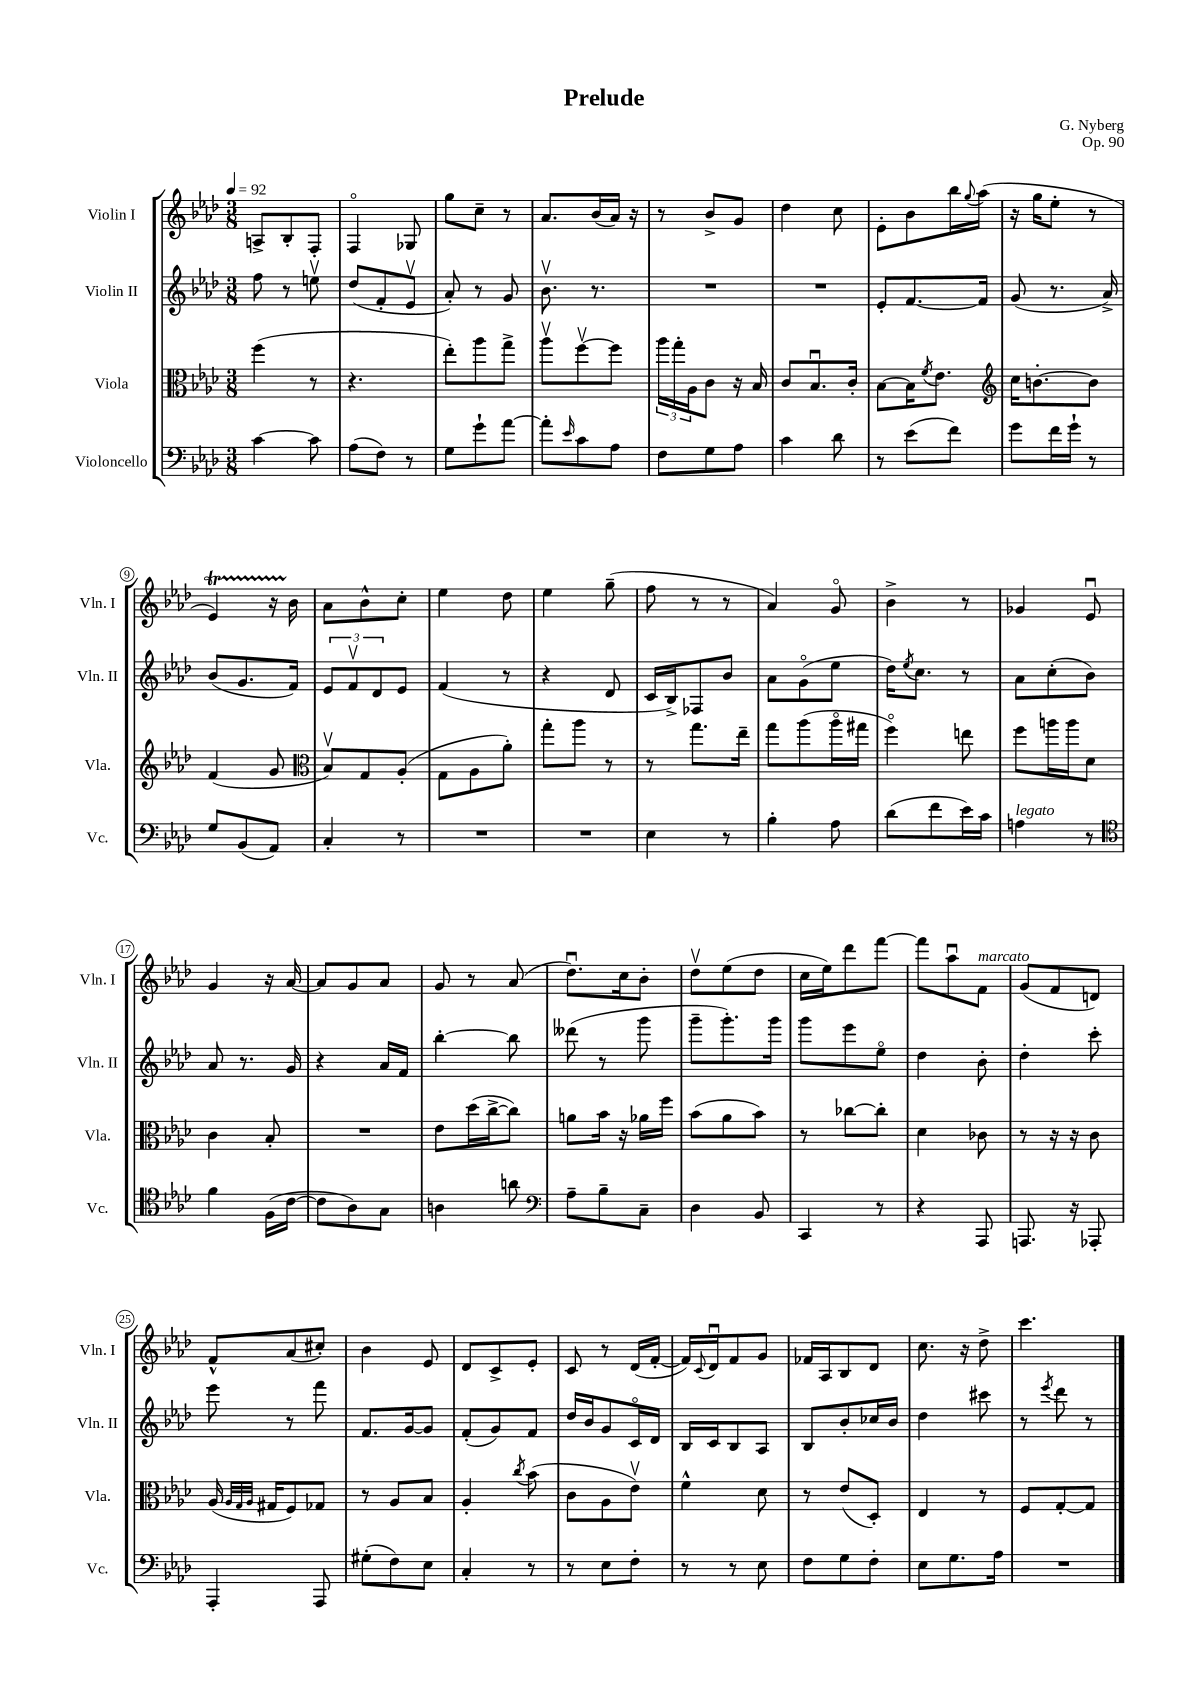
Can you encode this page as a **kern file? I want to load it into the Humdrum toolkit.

**kern	**kern	**kern	**kern
*staff4	*staff3	*staff2	*staff1
*clefF4	*clefC3	*clefG2	*clefG2
*k[b-e-a-d-]	*k[b-e-a-d-]	*k[b-e-a-d-]	*k[b-e-a-d-]
*M3/8	*M3/8	*M3/8	*M3/8
*MM92	*MM92	*MM92	*MM92
[4c	(4ff	8ff	8A^
.	.	8r	8B-'
8c]	8r	8eev	8F'
=	=	=	=
(8A-	4.r	(8dd-	4Fo
8F)	.	8f'	.
8r	.	8e-v	8G-
=	=	=	=
8G	8ee-')	8a-')	8gg
8g`	8aa-	8r	8cc~
[8a-	8gg^	8g	8r
=	=	=	=
8a-']	8aa-v	8.b-v	8.a-
16qqe-	.	.	.
8c	[8ffv	.	.
.	.	8.r	(16b-
8A-	8ff]	.	16a-)
.	.	.	16r
=	=	=	=
8F	24aa-	4.r	8r
.	24gg'	.	.
.	24A-	.	.
8G	8c	.	8b-^
8A-	16r	.	8g
.	16B-	.	.
=	=	=	=
4c	8c	4.r	4dd-
.	8.B-u	.	.
8d-	.	.	8cc
.	16c'	.	.
=	=	=	=
8r	[8B-	8e-'	8e-'
(8e-	16B-]	[8.f	8b-
.	8qf	.	.
.	8.e-	.	.
8f)	.	.	16bb-
.	.	.	8qqgg
.	.	16f]	(16aa-
=	=	=	=
*	*clefG2	*	*
8g	16cc	(8g	16r
.	[8.b'	.	16gg
16f	.	8.r	8ee-'
16g`	.	.	.
8r	8b]	.	8r
.	.	16a-^)	.
=	=	=	=
8G	(4f	(8b-	4e-)
(8BB-	.	8.g	.
8AA-)	8g	.	16r
.	.	16f)	16b-
=	=	=	=
*	*clefC3	*	*
4C'	8B-v)	12e-	8a-
.	.	12fv	.
.	8G	.	8b-^^
.	.	12d-	.
8r	(8A-'	8e-	8cc'
=	=	=	=
4.r	8G	(4f	4ee-
.	8A-	.	.
.	8a-')	8r	8dd-
=	=	=	=
4.r	8gg'	4r	4ee-
.	8aa-	.	.
.	8r	8d-	(8gg~
=	=	=	=
4E-	8r	16c	8ff
.	.	16B-^)	.
.	8.gg	8F-	8r
8r	.	8b-	8r
.	16ee-~	.	.
=	=	=	=
4B-'	8gg	8a-	4a-)
.	(8aa-	(8go	.
8A-	16aa-o	8ee-	8go
.	16gg#	.	.
=	=	=	=
(8d-	4ffo)	16dd-)	4b-^
.	.	8qee-	.
.	.	8.cc	.
8f	.	.	.
16e-)	8ee	8r	8r
16c	.	.	.
=	=	=	=
4A	8ff	8a-	4g-
.	16aa	(8cc'	.
.	16aa	.	.
8r	8d-	8b-)	8e-u
=	=	=	=
*clefC4	*	*	*
4f	4c	8a-	4g
.	.	8.r	.
(16F	8B-'	.	16r
[16c	.	16g	[16a-
=	=	=	=
8c]	4.r	4r	8a-]
8A-)	.	.	8g
8G	.	16a-	8a-
.	.	16f	.
=	=	=	=
4A	8e-	[4bb-'	8g
.	(16dd-	.	8r
.	[16cc^	.	.
8a	8cc])	8bb-]	(8a-
=	=	=	=
*clefF4	*	*	*
8A-~	8a	(8ddd--	8.dd-u)
8B-~	16b-	8r	.
.	16r	.	16cc
8C~	16a-	8ggg	8b-'
.	16ff	.	.
=	=	=	=
4D-	(8b-	8ggg~	8dd-v
.	8a-	8.ggg')	(8ee-
8BB-	8b-)	.	8dd-
.	.	16ggg	.
=	=	=	=
4CC	8r	8ggg	16cc
.	.	.	16ee-)
.	[8cc-	8eee-	8ddd-
8r	8cc-']	8ee-o	[8fff
=	=	=	=
4r	4d-	4dd-	8fff]
.	.	.	8aa-u
8AAA-	8c-	8b-'	8f
=	=	=	=
8.AAA	8r	4dd-'	(8g
.	16r	.	8f
16r	16r	.	.
8AAA-'	8c	8ccc'	8d)
=	=	=	=
4AAA-'	(16A-	8eee-	8f^^
.	32qqA-	.	.
.	32qqG	.	.
.	32qqA-	.	.
.	16G#	.	.
.	8F)	8r	(8a-
8AAA-	8G-	8fff	8cc#')
=	=	=	=
(8G#'	8r	8.f	4b-
8F)	8A-	.	.
.	.	[16g	.
8E-	8B-	8g]	8e-
=	=	=	=
4C'	4A-'	(8f'	8d-
.	.	8g)	8c^
.	8qcc	.	.
8r	(8b-	8f	8e-'
=	=	=	=
8r	8c	16dd-	8c
.	.	16b-	.
8E-	8A-	8g	8r
8F'	8e-v)	16co	(16d-
.	.	16d-	[16f'
=	=	=	=
8r	4f^^	16B-	16f])
.	.	.	8qqc
.	.	16c	16d-u
8r	.	8B-	8f
8E-	8d-	8A-	8g
=	=	=	=
8F	8r	8B-	16f-
.	.	.	16A-
8G	(8e-	8b-'	8B-
8F'	8D-')	16cc-	8d-
.	.	16b-	.
=	=	=	=
8E-	4E-	4dd-	8.cc
8.G	.	.	.
.	.	.	16r
.	8r	8ccc#	8dd-^
16A-	.	.	.
=	=	=	=
4.r	8F	8r	4.ccc
.	.	8qeee-	.
.	[8G'	8ddd-	.
.	8G]	8r	.
==	==	==	==
*-	*-	*-	*-
